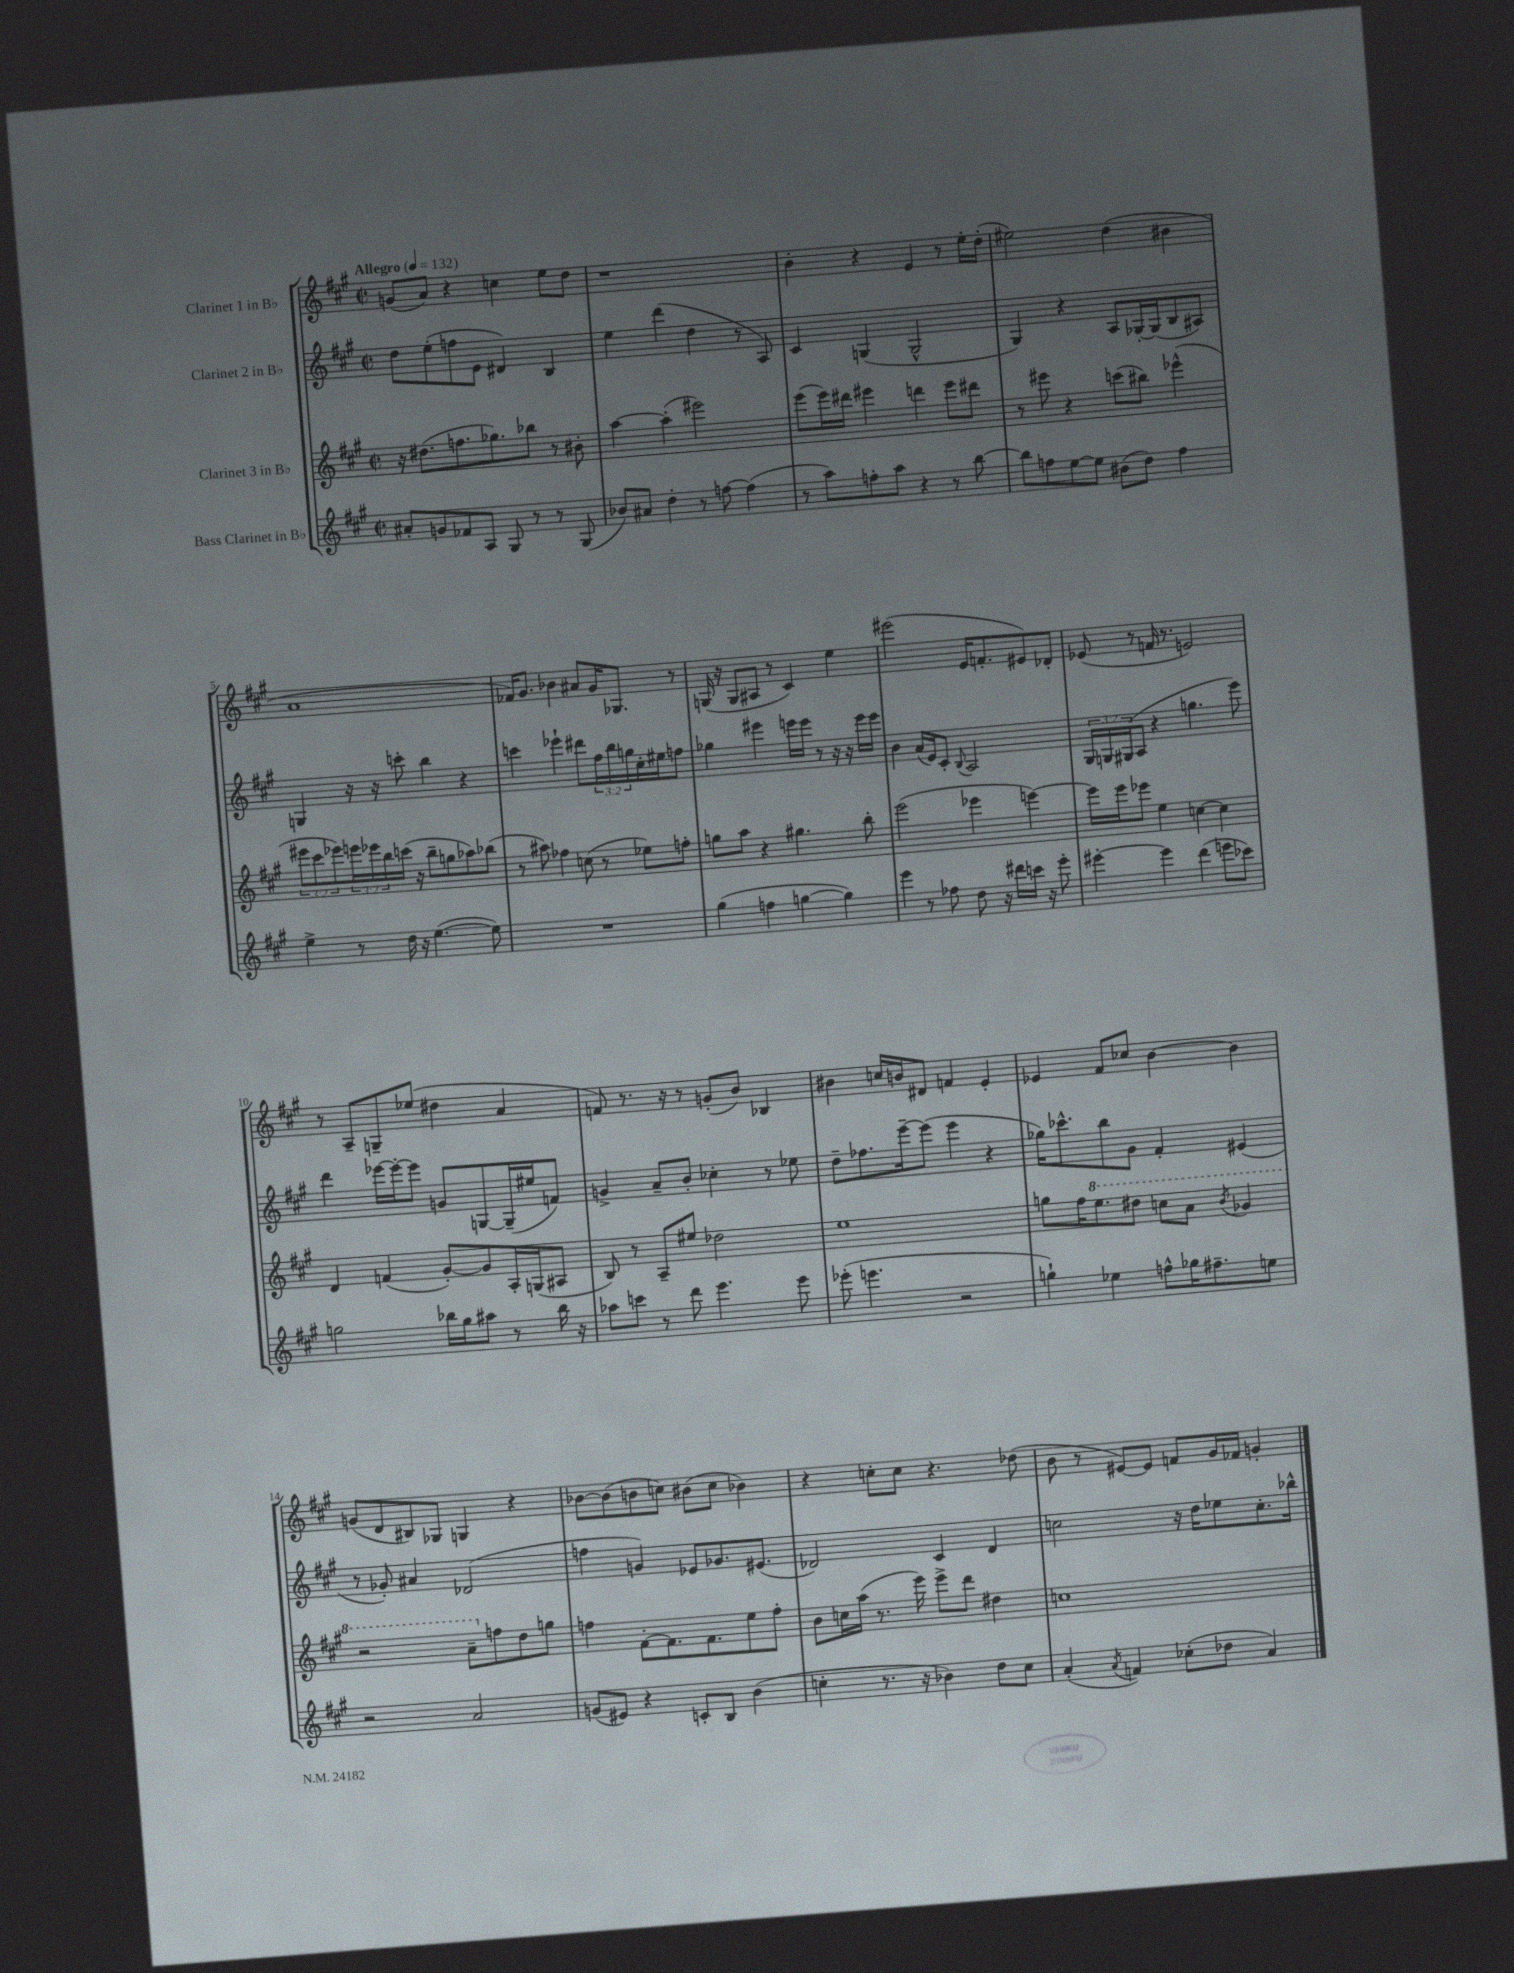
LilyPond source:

<<
\new StaffGroup <<
\new Staff = "s0" \with { instrumentName = "Clarinet 1 in Bb" } {
    \clef treble \key a \major \defaultTimeSignature \time 2/2 \tempo "Allegro" 4 = 132
    g'8( a'8) r4 c''4 e''8 d''8 |
    r1 |
    b'4-. r4 e'4 r8 e''16-. d''16-.( |
    eis''2) d''4( bis'4 |
    a'1 |
    fes'16) gis'8. bes'4 ais'8 gis'16 ges8. r8 |
    g16( r16 g8 ais8 r8 cis'4) e''4 |
    eis'''2( e'16 f'8.-. eis'8) des'8-. |
    ees'8( r8 f'16 r8. e'2) |
    r8 a8-- g8-- ees''8( dis''4 a'4 |
    f'8) r8. r16 r8 g'8-.( b'8) bes4 |
    bis'4 c''16 b'16 dis'8 f'4 e'4-. |
    ees'4 fis'8 ces''8 b'4~ b'4 |
    g'8( d'8 bis8) ges8 g4 r4 |
    bes'8~ bes'8( b'8 c''8) bis'8( c''8 bes'4) |
    r4 c''8-. c''8 r4. des''8( |
    b'8 r8 eis'8~) eis'8 f'8 gis'16 fes'16 g'4-. \bar "|." |
}
\new Staff = "s1" \with { instrumentName = "Clarinet 2 in Bb" } {
    \clef treble \key a \major \defaultTimeSignature \time 2/2 \override Staff.TupletNumber.text = #tuplet-number::calc-fraction-text
    d''8 e''8-.( f''8 e'8 dis'4) b4 |
    e''4 d'''4( d''4 r8 a8) |
    cis'4 g4( g2-^ |
    gis4) r4 a8 ges16~-. ges16( b8 ais8) |
    g4 r16 r16 c'''8-. b''4 r4 |
    c'''4 ees'''4-! dis'''8 \tuplet 3/2 { fis''16 b''16 g''16 } cis''16-. eis''16 f''8 |
    ges''4 eis'''4 e'''16 e'''16 r8 r16 r16 e'''16 e'''16 |
    b'4 a'16( e'16) cis'8-. \appoggiatura { b8 } a2 |
    \tuplet 3/2 { gis16 g16 gis16( } a8 r4 g''4. e'''8) |
    d'''4 ees'''16~ ees'''16~-. ees'''8 g'8 g8~ g16--( eis''16 f'8) |
    g'4-> a'8-- b'8-. ces''4-. r8 ees''8 |
    d''8-- fes''8. e'''16~-- e'''8( e'''4 r4 |
    ges''16) ces'''8.-^ b''8 gis'8 fis'4-. eis'4( |
    r8 ges'8-.) ais'4 des'2( |
    f''4 g'4) ees'8 ges'8. eis'8.( |
    des'2) cis'4 des'4 |
    c''2 r16 d''16 ees''8 c''8.-. bes''16-^ \bar "|." |
}
\new Staff = "s2" \with { instrumentName = "Clarinet 3 in Bb" } {
    \clef treble \key a \major \defaultTimeSignature \time 2/2 \override Staff.TupletNumber.text = #tuplet-number::calc-fraction-text
    r16 dis''8.( f''8. ges''8.) bes''8 r8 bis'8-. |
    a''4~ a''4-.( eis'''2) |
    e'''8( e'''16) dis'''16 eis'''4 d'''4 eis'''8 dis'''8 |
    r8 eis'''8 r4 c'''8( bis''8) ees'''4-^( |
    \tuplet 3/2 { eis'''8 cis'''8 ees'''8) } \tuplet 3/2 { e'''16 ees'''16 b''16 } c'''16( r16 b''8-- g''8 aes''8) bes''8( |
    r8 ais''8) fes''4 c''8( r8 ees''8) f''8-. |
    g''8 a''8 r4 gis''4. b''8-. |
    e'''2( ees'''4 e'''4~) |
    e'''16 e'''16 ees'''8 e''4 c''4~ c''4 |
    d'4 f'4( gis'8~-.) gis'8 a16-. g16( ais8 |
    b8) r8 a8-- eis''8 des''2 |
    e''1 |
    g''8 fis''16 \ottava #1 e'''8. dis'''8 c'''8 a''8 \acciaccatura { b''8 } ges''4 |
    r2 a''8-- \ottava #0 f''8 d''8 g''8 |
    f''4 fis'8~-. fis'8. fis'8. e''8 f''8-. |
    b'8 c''16 a''16( r8. e'''16) e'''8-> d'''8 dis''4 |
    c''1 \bar "|." |
}
\new Staff = "s3" \with { instrumentName = "Bass Clarinet in Bb" } {
    \clef treble \key a \major \defaultTimeSignature \time 2/2
    ais'8-. g'8 fes'8 a8 gis8 r8 r8 gis8( |
    bes'8) ais'8 d''4-. r8 f''8~ f''4( |
    r8 a''8) f''8-. a''8 r4 r8 b''8~ |
    b''8 f''8 e''8~ e''8 bis'8( d''8) f''4 |
    e''4-> r8 d''16 r16 e''4.~( e''8) |
    R1 |
    gis''4( f''4 g''4~ g''4) |
    e'''4 r8 fes''8 d''8 r16 dis'''16 c'''16 r16 e'''8-. |
    eis'''4~-. eis'''4 d'''4( e'''8 ces'''8) |
    g''2 bes''16 g''16 ais''8 r8 bes''16 r16 |
    aes''8 c'''8 r8 d'''8 e'''4. e'''8 |
    ees'''8-.( e'''4. r2 |
    g''4-!) ees''4 f''8-^ ges''16 fis''8.-- e''8 |
    r2 a'2 |
    g'8( eis'8) r4 c'8-. b8 b'4( |
    c''4-. r8. r16 bes'4) d''8 c''8 |
    a'4-.( \acciaccatura { a'8 } f'4) ces''8-.( des''8 a'4) \bar "|." |
}
>>
>>
